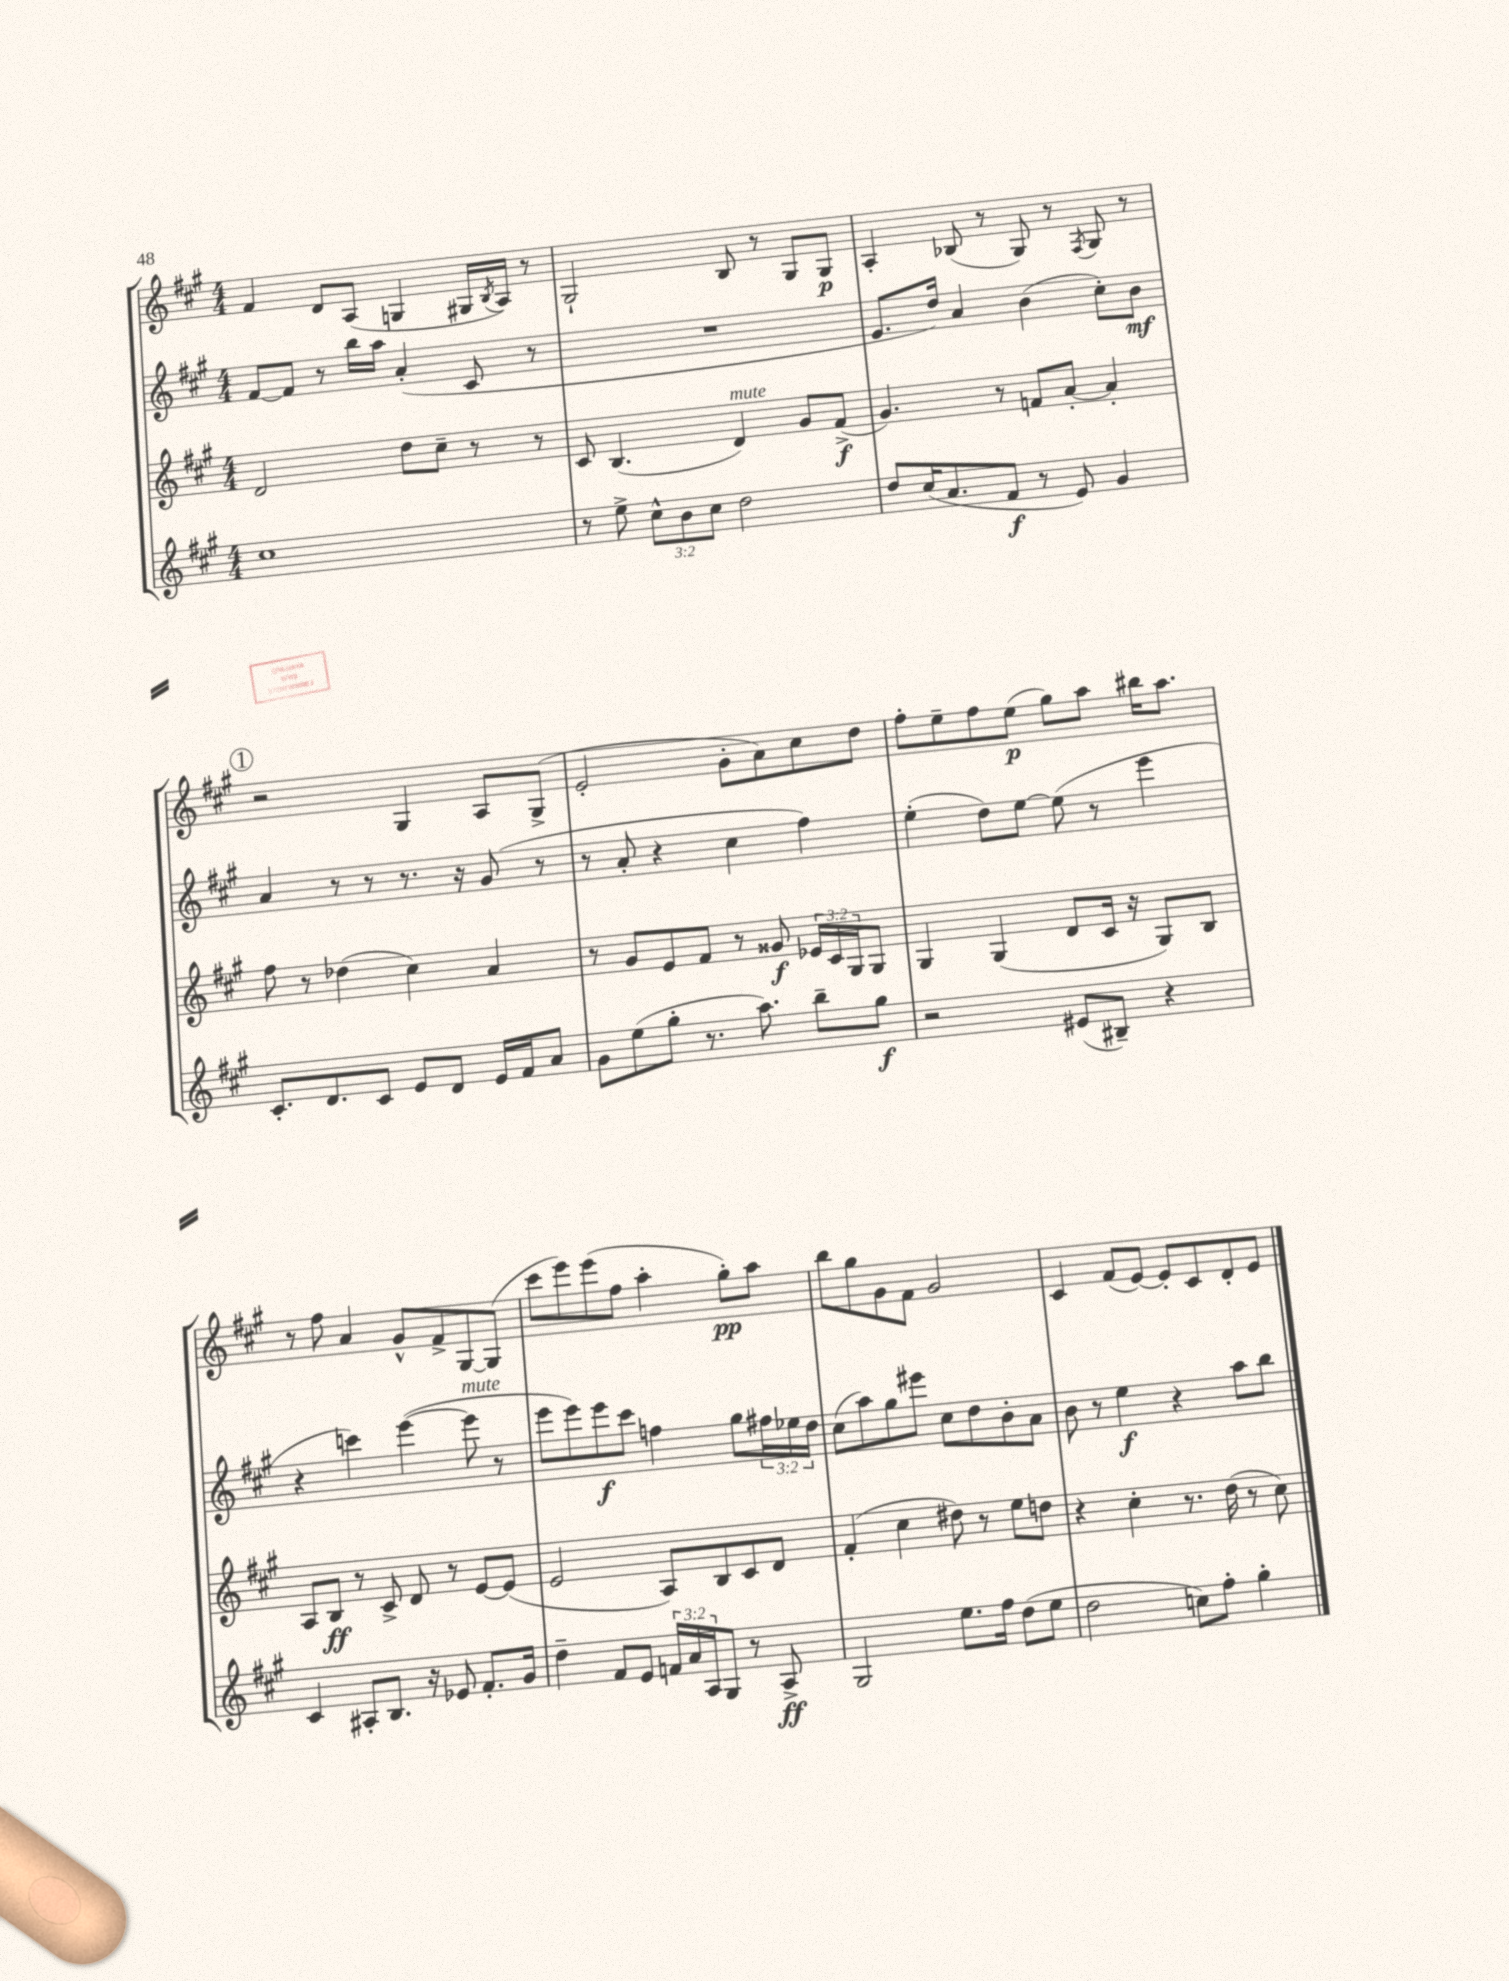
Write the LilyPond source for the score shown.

<<
\new StaffGroup <<
\new Staff = "s0" {
    \clef treble \key a \major \numericTimeSignature \time 4/4
    fis'4 d'8 a8( g4 gis16 \acciaccatura { b8 } a16) r8 |
    gis2-! b8 r8 gis8 gis8\p |
    a4-. bes8( r8 gis8) r8 \acciaccatura { fis8 } gis8 r8 |
    \mark \markup { \circle "1" } r2 gis4 a8 gis8->( |
    e'2-. gis'8-. a'8) cis''8 d''8 |
    fis''8-. e''8-- fis''8 e''8\p( gis''8) a''8 bis''16 a''8. |
    r8 fis''8 a'4 gis'8-^ fis'8-> gis8~ gis8( |
    cis'''8 e'''8) e'''8( fis''8 a''4-. gis''8-.\pp) a''8 |
    b''8 gis''8 gis'8 fis'8 gis'2 |
    cis'4 fis'8( e'8~) e'8-. cis'8 d'8-. e'8 \bar "|." |
}
\new Staff = "s1" {
    \clef treble \key a \major \numericTimeSignature \time 4/4 \override Staff.TupletNumber.text = #tuplet-number::calc-fraction-text
    fis'8~ fis'8 r8 b''16 a''16 a'4-.( cis'8 r8 |
    R1 |
    e'8. d''16) a'4 b'4( cis''8-.) b'8\mf |
    \mark \markup { \circle "1" } a'4 r8 r8 r8. r16 gis'8( r8 |
    r8 a'8-. r4 cis''4 fis''4) |
    e''4-.( d''8) e''8~ e''8( r8 e'''4 |
    r4 c'''4) e'''4~( e'''8^\markup { \italic "mute" } r8 |
    e'''8 e'''8) e'''8\f cis'''8 f''4 gis''8 \tuplet 3/2 { fis''16 ees''16 d''16 } |
    cis''8( a''8) gis''8 eis'''8 cis''8 d''8 b'8-. a'8 |
    b'8 r8 e''4\f r4 a''8 b''8 \bar "|." |
}
\new Staff = "s2" {
    \clef treble \key a \major \numericTimeSignature \time 4/4 \override Staff.TupletNumber.text = #tuplet-number::calc-fraction-text
    d'2 d''8 cis''8-- r8 r8 |
    cis'8 b4.( d'4^\markup { \italic "mute" }) gis'8 fis'8->\f( |
    gis'4.) r8 f'8 a'8~-. a'4-. |
    \mark \markup { \circle "1" } fis''8 r8 des''4( cis''4) a'4 |
    r8 gis'8 e'8 fis'8 r8 gisis'8\f \tuplet 3/2 { ees'16 cis'16 gis16 } gis8 |
    gis4 gis4( d'8 cis'16 r16 gis8) b8 |
    a8 b8\ff r8 cis'8-> d'8 r8 e'8~ e'8( |
    e'2 a8) b8 cis'8 d'8 |
    fis'4-.( cis''4 dis''8) r8 e''8 d''8 |
    r4 cis''4-. r8. d''16( r8 cis''8) \bar "|." |
}
\new Staff = "s3" {
    \clef treble \key a \major \numericTimeSignature \time 4/4 \override Staff.TupletNumber.text = #tuplet-number::calc-fraction-text
    cis''1 |
    r8 e''8-> \tuplet 3/2 { cis''8-^ b'8 cis''8 } d''2 |
    d''8 cis''16( a'8. fis'8\f r8 e'8) gis'4 |
    \mark \markup { \circle "1" } cis'8.-. d'8. cis'8 e'8 d'8 e'16 fis'16 a'8 |
    gis'8 e''8( gis''8-. r8. a''8.) b''8-- gis''8\f |
    r2 eis'8( bis8--) r4 |
    cis'4 ais8-. b8. r16 ees'8 fis'8.-. gis'16 |
    d''4-- fis'8 e'8 \tuplet 3/2 { f'16 a'16 a16 } gis8 r8 a8->\ff |
    gis2 e''8. fis''16 d''8( e''8 |
    d''2 c''8) fis''8-. gis''4-. \bar "|." |
}
>>
>>
\layout { \context { \Score \remove "Bar_number_engraver" } }
